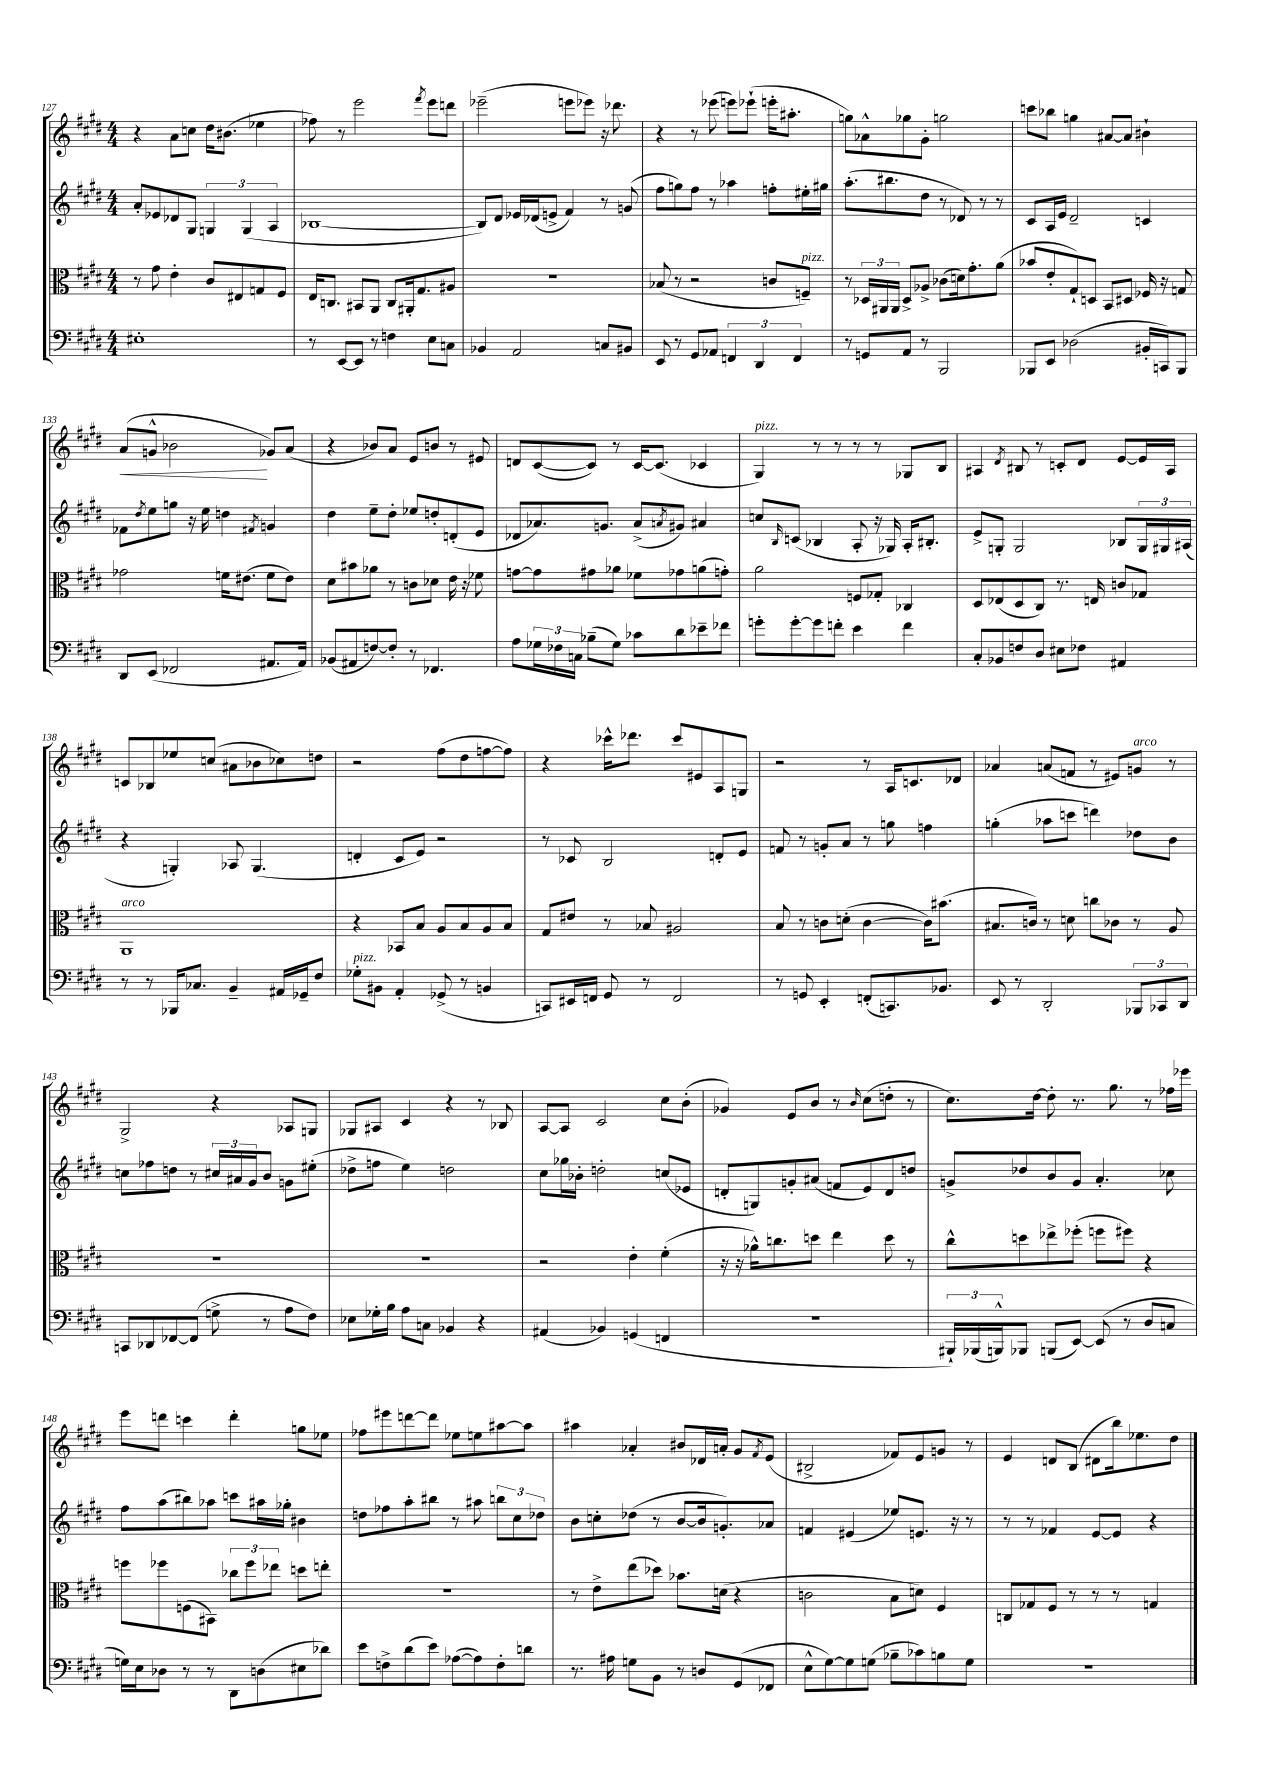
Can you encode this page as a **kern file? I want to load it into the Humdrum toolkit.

**kern	**kern	**kern	**kern
*staff4	*staff3	*staff2	*staff1
*clefF4	*clefC3	*clefG2	*clefG2
*k[f#c#g#d#]	*k[f#c#g#d#]	*k[f#c#g#d#]	*k[f#c#g#d#]
*M4/4	*M4/4	*M4/4	*M4/4
1E#'	8r	8a'	4r
.	8g#	8e-	.
.	4e'	8d-	8a
.	.	8G#	8cc
.	8c#	6G	16dd#
.	.	.	(8.b#
.	8E#	.	.
.	.	(6G	.
.	8G	.	4ee-
.	.	6A	.
.	8F#	.	.
=	=	=	=
8r	16E	[1B-	8ff-)
.	8.C	.	.
[8EE	.	.	8r
8EE]	8BB#	.	2eee
8r	8AA	.	.
4F	8C	.	.
.	16AA#'	.	.
.	8.G#	.	.
.	.	.	8qfff#
8E	.	.	8eee
8C	8A#	.	8ddd
=	=	=	=
4BB-	1r	8B-])	(2eee-~
.	.	8d#	.
2AA	.	16e-	.
.	.	(16d-	.
.	.	8e^	.
.	.	4f#)	8eee
.	.	.	8eee-)
8C	.	8r	16r
.	.	.	8.ddd-
8BB#	.	(8g	.
=	=	=	=
8EE	(8B-	8ff#	4r
8r	8r	8gg)	.
8GG#	2r	8ff#	8r
8AA-	.	8r	(8eee-
6FF	.	4aa-	8eee)
.	.	.	(8eee-`
6DD#	.	.	.
.	8c	8ff'	16eee'
.	.	.	8.aa#'
6FF	.	.	.
.	8F~)	16ee#'	.
.	.	16gg#	.
=	=	=	=
8r	8r	(8.aa'	8gg)
8GG	24D-	.	8a-^^
.	24AA#	.	.
.	.	8.bb#	.
.	24AA#	.	.
8AA	8D-^	.	8gg-
8r	8A-^	8dd#	8g#'
2BBB	(8c-	8r	2gg
.	16d)	8d-)	.
.	8.g#'	.	.
.	.	8r	.
.	(8a	8r	.
=	=	=	=
8BBB-	8b-	8c#	8ccc
8EE	8e'	16A	8bb-
.	.	16e	.
(2D-	8G#`)	2d#~	4gg
.	8D	.	.
.	8BB	.	[8a#
.	8D#	.	8a#]
16BB#'	16F-	4c	4b#`
16CC)	16r	.	.
8BBB-	8G	.	.
=	=	=	=
8DD#	2g-	8f-	(8a
.	.	8qdd#	.
(8EE	.	8ee	8g^^
2FF-	.	8gg	2b-
.	.	16r	.
.	.	16ee	.
.	16f	4dd	.
.	(8.e#	.	.
.	.	8qf#	.
8.AA#	8f	4g	8g-)
.	8e#)	.	(8a
16AA#)	.	.	.
=	=	=	=
(8BB-	8d#	4dd#	4r
8AA#	8b#	.	.
[8F)	8a-	8ee~	8b-)
8F']	8r	8dd#'	8a
8r	8c	8ee-	8e
4.FF-	8d-	8dd'	8b
.	16e	(8d'	8r
.	16r	.	.
.	8f-	8e	8e#
=	=	=	=
8A	[8g	8d-	8d
24G-	8g]	8.a-)	([8c#
24F-	.	.	.
24C	.	.	.
(8B-~	8g#	.	8c#])
.	.	8.g	.
8G-)	8a-	.	8r
8c-	8f-	(8a-^	[16c#
.	.	.	(8.c#]
.	.	8qa	.
8d#	8g-	8g#)	.
8e-~	(8a	4a#	4c-
8f-	8g')	.	.
=	=	=	=
8g'	2a	8cc	4G#)
.	.	16qqB	.
[8g'	.	(8c	.
8g]	.	4B-	8r
8f'	.	.	8r
4e	8F	8A'	8r
.	8G-'	16r	8r
.	.	16G-)	.
4f	4C-	16A'	8G-
.	.	8.B#'	.
.	.	.	8B
=	=	=	=
8C#'	8D#	8e^	4A#
8BB-	(8E-	8G'	.
.	.	.	8qd#
8F	8D#	2G	8B#
8D#	8C#)	.	8r
8E#	8.r	.	8c'
8F-	.	.	8d#
.	16E	.	.
4AA#	8c	8B-	[8e
.	8G-	24G	16e]
.	.	24G#	.
.	.	.	16A#
.	.	(24A#	.
=	=	=	=
8r	1AA	4r	8c
8r	.	.	8B-
16BBB-	.	4G')	8ee-
8.C-	.	.	.
.	.	.	(8cc
4BB~	.	8A-	8a#
.	.	(4.G	8b-
16AA#	.	.	8cc-)
16GG-~	.	.	.
8F#	.	.	8dd
=	=	=	=
8G-'	4r	4d'	2r
8BB#	.	.	.
4AA'	8BB-	8c#	.
.	8B	8e)	.
(8GG-^	8A	2r	(8ff#
8r	8B	.	8dd#
4BB	8A	.	[8ff
.	8B	.	8ff])
=	=	=	=
8CC)	8G#	8r	4r
16EE#	8e#	8c-	.
16FF	.	.	.
8GG#	8r	2B	16ccc-^^
.	.	.	8.ddd-
8r	8B-	.	.
2FF	2A#	.	8ccc-
.	.	.	8e#
.	.	8d'	8A
.	.	8e	8G
=	=	=	=
8r	8B	8f	2r
8GG	8r	8r	.
4EE'	8c	8g'	.
.	(8d'	8a	.
(8FF'	[4c	8r	8r
8.CC)	.	8gg	16A
.	.	.	8.c
.	16c])	4ff	.
8.BB-	(8.b#	.	.
.	.	.	8d-
=	=	=	=
8EE	8.B#	(4gg'	4a-
8r	.	.	.
.	16c)	.	.
2DD#'	8r	8aa-	(8a
.	8d	8ccc	8f
.	8cc	4ddd)	8r
.	8c-	.	8e#)
12BBB-	8r	8dd-	8g
12CC-	.	.	.
.	8A	8b	8r
12DD#	.	.	.
=	=	=	=
8CC	1r	8cc	2G#^
8DD-	.	8ff-	.
[8FF-	.	8dd	.
(8FF-]	.	8r	.
8G^	.	24cc#	4r
.	.	24a#	.
.	.	24g#	.
8r	.	8b	.
8A	.	8g	8A-
8F#)	.	(8ee#'	8G
=	=	=	=
8E-	1r	8dd-^	8G-
16G-'	.	8ff	8A#
16B	.	.	.
8A	.	4ee)	4c#
8C	.	.	.
4BB-	.	2dd	4r
4r	.	.	8r
.	.	.	8B-
=	=	=	=
(4AA#	2r	8cc#	[8A
.	.	16gg-	8A]
.	.	16b-'	.
4BB-)	.	2dd'	2c#
(4GG	4e'	.	.
4FF	(4f#'	(8cc	8cc#
.	.	8e-	(8b'
=	=	=	=
1r	16r	8d'	4g-)
.	16r	.	.
.	16a-^^)	8G)	.
.	8.cc	.	.
.	.	8g'	8e
.	8dd	(8a#	8b
.	4ee	8f	8r
.	.	.	16qqb
.	.	8e)	(8cc#
.	8dd	8d	8dd'
.	8r	8dd	8r
=	=	=	=
24BBB#`)	8cc#^^	8g^	8.cc#)
(24BBB-	.	.	.
24BBB^^)	.	.	.
8BBB-	8dd	8dd-	.
.	.	.	[16dd#
(8BBB	8ee-^	8b	8dd#']
[8EE)	(8ff-'	8g	8.r
(8EE]	8ff	4.a'	.
.	.	.	8.gg#
8r	8ff#)	.	.
8D#	4r	.	8r
8C	.	8cc-	16ff-
.	.	.	16eee-
=	=	=	=
16G)	8ff	8ff#	8eee
16E	.	.	.
8D-	8ff-	(8aa	8ddd
8r	(8F	8bb#)	4ccc
8r	8BB#)	8aa-	.
8DD#	12cc-	8ccc	4ddd'
.	12ff-	.	.
(8D	.	16aa#	.
.	12ee-	.	.
.	.	16gg-'	.
8E#	8dd	4b#	8gg
8d-)	8ee'	.	8ee-
=	=	=	=
8e	1r	8dd	8ff-
8F^	.	8ff-	8eee#
(8d#	.	8aa'	[8ddd
8e)	.	8bb#	8ddd]
([8A-	.	8r	8ee-
8A-])	.	8aa#	8ee
8F'	.	12bb	[8aa#
.	.	12cc#	.
8d	.	.	8aa#]
.	.	12dd-	.
=	=	=	=
8.r	8r	8b	4aa#
.	8e^	8cc'	.
16A#	.	.	.
8G	(8ee	(8dd-	4a-'
8BB	8dd-)	8r	.
8r	8.b-	[8b	8b#
8D	.	16b]	16d-
.	(16d	8.g')	16a'
(8GG#	4r	.	8g#
.	.	.	8qf#
8FF-	.	8a-	(8e
=	=	=	=
8E^^	2c	4f	2B#^
[8G#)	.	.	.
8G#]	.	(4e#	.
(8G	.	.	.
8B-~	8B	8ee-)	8f-)
8c-)	8d)	8.e	8e
8B	4F#	.	8g
.	.	16r	.
8G	.	8r	8r
=	=	=	=
1r	8C	8r	4e
.	8G-	8r	.
.	8F#	4f-	8d
.	8r	.	(8B
.	8r	[8e	8d#
.	8r	8e]	16bb)
.	.	.	8.ee-
.	4G	4r	.
.	.	.	8dd#
==	==	==	==
*-	*-	*-	*-
